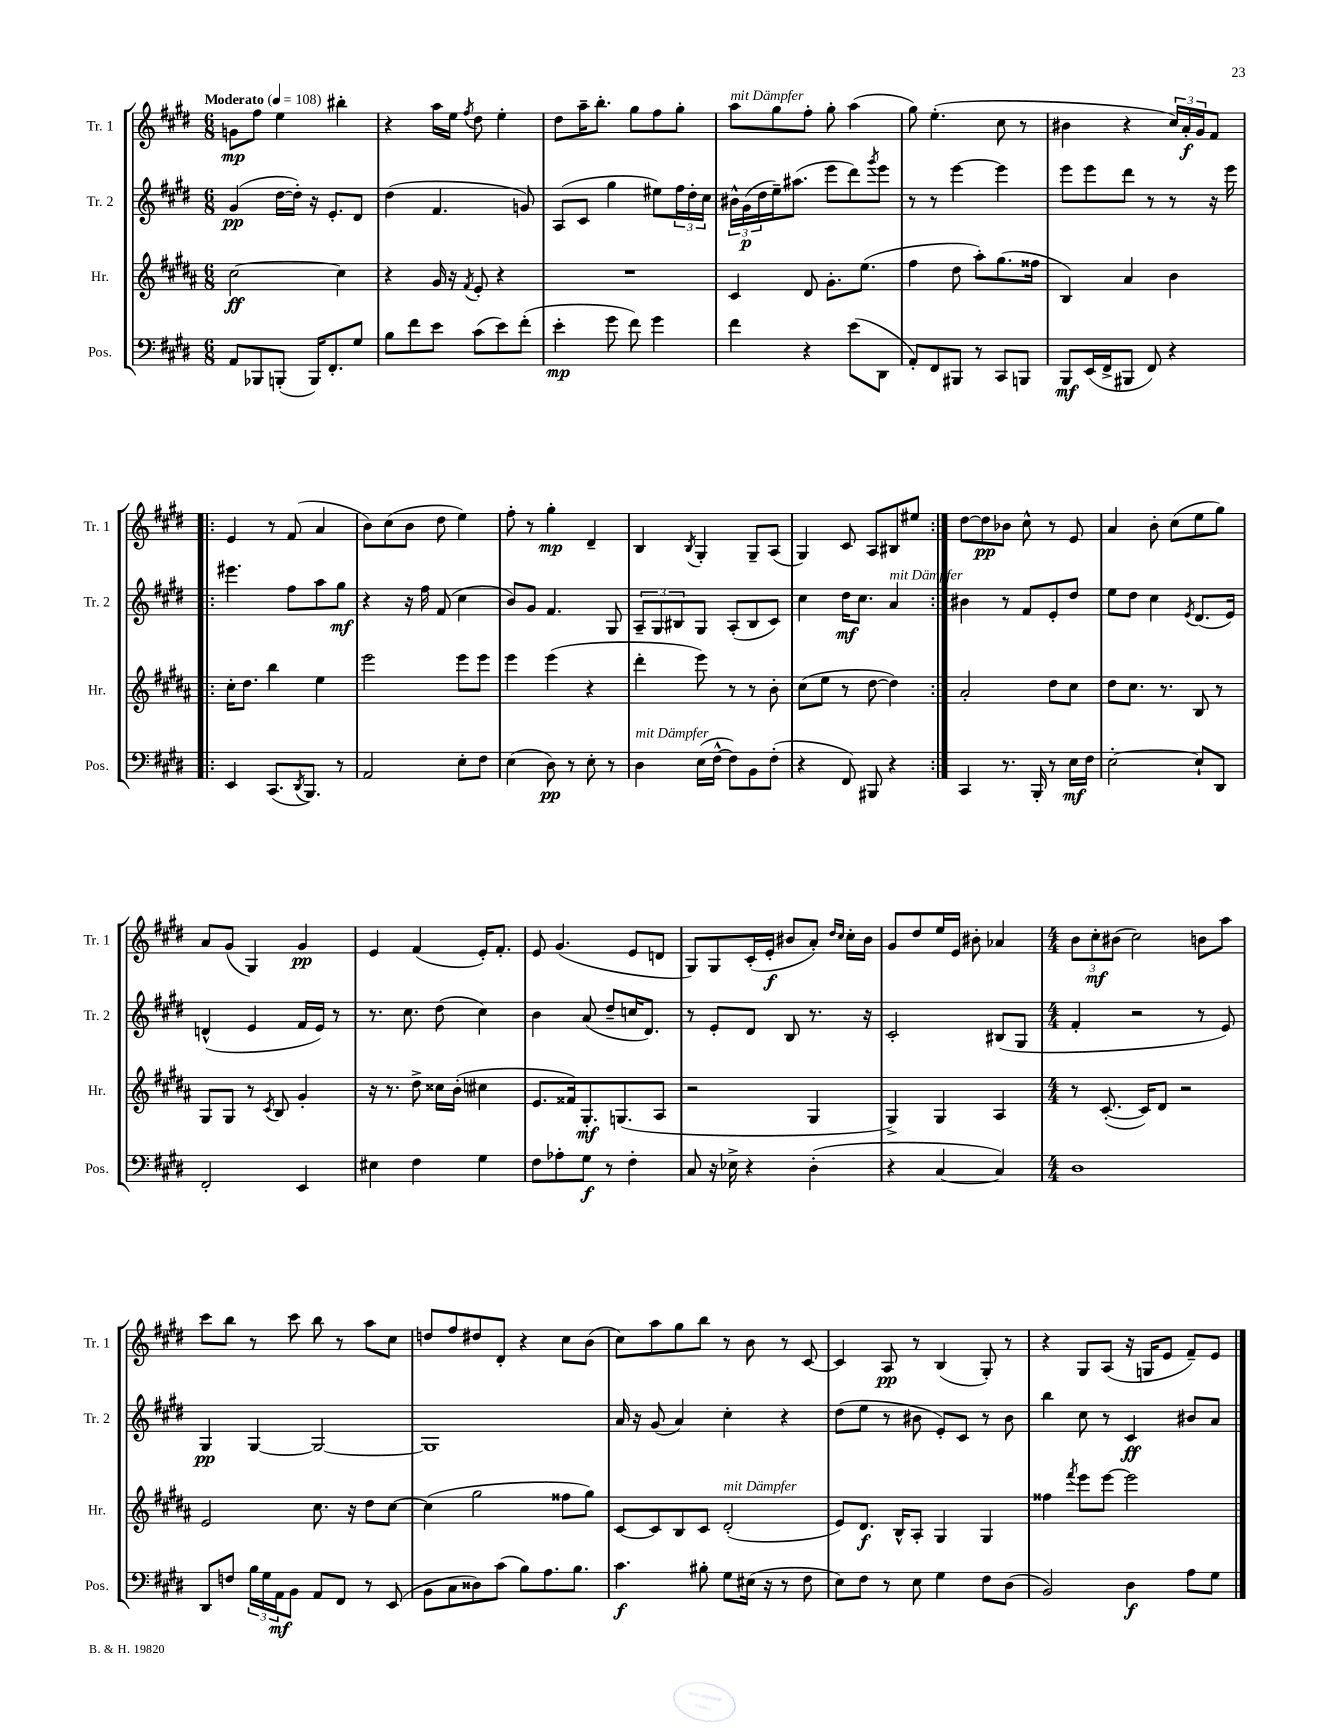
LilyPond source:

<<
\new StaffGroup <<
\new Staff = "s0" \with { instrumentName = "Tr. 1" shortInstrumentName = "Tr. 1" } {
    \clef treble \key e \major \numericTimeSignature \time 6/8 \tempo "Moderato" 4 = 108
    g'8\mp fis''8 e''4 bis''4-. |
    r4 a''16 e''16 \acciaccatura { fis''8 } dis''8 e''4-. |
    dis''8 a''16-- b''8.-. gis''8 fis''8 gis''8-. |
    a''8^\markup { \italic "mit Dämpfer" } gis''8 fis''8-. gis''8-. a''4( |
    gis''8) e''4.-.( cis''8 r8 |
    bis'4 r4 \tuplet 3/2 { cis''16) a'16-.\f gis'16 } fis'8 |
    \repeat volta 2 { e'4 r8 fis'8( a'4 |
    b'8) cis''8( b'8 dis''8 e''4) |
    fis''8-. r8 gis''4-.\mp dis'4-- |
    b4 \acciaccatura { b8 } gis4-. gis8-- a8( |
    gis4) cis'8 a8 bis8 eis''8 | }
    dis''8~ dis''8\pp bes'8 cis''8-^ r8 e'8 |
    a'4 b'8-. cis''8( e''8 gis''8) |
    a'8 gis'8( gis4) gis'4\pp |
    e'4 fis'4( e'16-.) fis'8.-. |
    e'8 gis'4.( e'8 d'8 |
    gis8) gis8 cis'16-.( e'16-.\f bis'8 a'8-.) \grace { dis''16 cis''16 } cis''16-. bis'16 |
    gis'8 dis''8 e''16 e'16 bis'8-. aes'4 |
    \numericTimeSignature \time 4/4 \tuplet 3/2 { b'8 cis''8-.\mf bis'8( } cis''2) b'8 a''8 |
    cis'''8 b''8 r8 cis'''8 b''8 r8 a''8 cis''8 |
    d''8 fis''8 dis''8 dis'8-. r4 cis''8 b'8( |
    cis''8) a''8 gis''8 b''8 r8 b'8 r8 cis'8~ |
    cis'4 a8\pp r8 b4( gis8-.) r8 |
    r4 gis8 a8( r16 g16 e'8 fis'8--) e'8 \bar "|." |
}
\new Staff = "s1" \with { instrumentName = "Tr. 2" shortInstrumentName = "Tr. 2" } {
    \clef treble \key e \major \numericTimeSignature \time 6/8
    gis'4\pp( dis''16~ dis''16-.) r16 e'8.-. dis'8 |
    dis''4( fis'4. g'8) |
    a8( cis'8 gis''4 eis''8) \tuplet 3/2 { fis''16 dis''16-. cis''16 } |
    \tuplet 3/2 { bis'16-^ gis'16\p( dis''16 } e''16--) ais''8.( e'''8 dis'''8) \acciaccatura { gis'''8 } e'''8 |
    r8 r8 e'''4~ e'''4 |
    e'''8 e'''8 dis'''8 r8 r8 r16 e'''16 |
    \repeat volta 2 { eis'''4. fis''8 a''8 gis''8\mf |
    r4 r16 fis''16 fis'8( cis''4 |
    b'8) gis'8 fis'4. gis8 |
    \tuplet 3/2 { a8-- gis8 bis8 } gis8 a8-.( bis8 cis'8) |
    cis''4 dis''16\mf cis''8. a'4^\markup { \italic "mit Dämpfer" } | }
    bis'4 r8 fis'8 e'8-. dis''8 |
    e''8 dis''8 cis''4 \acciaccatura { e'8 } dis'8.( e'16) |
    d'4-^( e'4 fis'16 e'16) r8 |
    r8. cis''8. dis''8( cis''4) |
    b'4 a'8( dis''8-- c''16 dis'8.) |
    r8 e'8-. dis'8 b8 r8. r16 |
    cis'2-. bis8( gis8 |
    \numericTimeSignature \time 4/4 fis'4-. r2 r8 e'8) |
    gis4\pp gis4~ gis2~ |
    gis1 |
    a'16 r16 gis'8( a'4) cis''4-. r4 |
    dis''8( e''8 r8 bis'8 e'8-.) cis'8 r8 bis'8 |
    b''4 cis''8 r8 cis'4\ff bis'8 a'8 \bar "|." |
}
\new Staff = "s2" \with { instrumentName = "Hr." shortInstrumentName = "Hr." } {
    \clef treble \key b \major \numericTimeSignature \time 6/8
    cis''2~\ff cis''4 |
    r4 gis'16 r16 \acciaccatura { fis'8 } e'8-. r4 |
    R2. |
    cis'4 dis'8 gis'8.-. e''8.( |
    fis''4 dis''8 ais''8-.) gis''8.( fisis''16 |
    b4) ais'4 b'4 |
    \repeat volta 2 { cis''16-. dis''8. b''4 e''4 |
    e'''2 e'''8 e'''8 |
    e'''4 e'''4( r4 |
    dis'''4-. e'''8) r8 r8 b'8-. |
    cis''8( e''8 r8 dis''8~ dis''4) | }
    ais'2-. dis''8 cis''8 |
    dis''8 cis''8. r8. b8 r8 |
    gis8 gis8 r8 \acciaccatura { cis'8 } b8 gis'4-. |
    r16 r8. dis''8-> cisis''16 b'16-.( cis''4 |
    e'8. fisis'16) gis8.-.\mf g8.( ais8 |
    r2 gis4 |
    gis4->) gis4 ais4 |
    \numericTimeSignature \time 4/4 r8 cis'8.~-.( cis'16) dis'8 r2 |
    e'2 cis''8. r16 dis''8 cis''8~ |
    cis''4( gis''2 fisis''8 gis''8) |
    cis'8~ cis'8 b8 cis'8 dis'2-.^\markup { \italic "mit Dämpfer" }( |
    e'8) dis'8.\f b16-^ ais8-. gis4 gis4 |
    fisis''4 \acciaccatura { fis'''8 } e'''8 e'''8~ e'''2 \bar "|." |
}
\new Staff = "s3" \with { instrumentName = "Pos." shortInstrumentName = "Pos." } {
    \clef bass \key e \major \numericTimeSignature \time 6/8
    a,8 bes,,8 b,,8-.( b,,16) fis,8.-. gis8 |
    b8 fis'8 e'8 cis'8( e'8) fis'8-.( |
    e'4-.\mp gis'8 fis'8) gis'4 |
    fis'4 r4 e'8( dis,8 |
    a,8-.) fis,8 bis,,8 r8 cis,8 b,,8 |
    b,,8\mf e,16( fis,16-> bis,,8 fis,8) r4 |
    \repeat volta 2 { e,4 cis,8.( \acciaccatura { dis,8 } b,,8.) r8 |
    a,2 e8-. fis8 |
    e4( dis8\pp) r8 e8-. r8 |
    dis4^\markup { \italic "mit Dämpfer" } e16( fis16~-^ fis8) b,8 fis8-.( |
    r4 fis,8) bis,,8 r4 | }
    cis,4 r8. b,,16-. r8 e16\mf fis16 |
    e2~-. e8-! dis,8 |
    fis,2-. e,4 |
    eis4 fis4 gis4 |
    fis8 aes8-. gis8\f r8 fis4-. |
    cis8 r16 ees16-> r4 dis4-.( |
    r4 cis4~ cis4) |
    \numericTimeSignature \time 4/4 dis1 |
    dis,8 f8 \tuplet 3/2 { b16 gis16 a,16\mf } b,8 a,8 fis,8 r8 e,8( |
    b,8 cis8 disis8) cis'8( b8) a8. b8. |
    cis'4.\f bis8-. gis8 eis16( r16 r8 fis8 |
    e8) fis8 r8 e8 gis4 fis8 dis8( |
    b,2) dis4\f a8 gis8 \bar "|." |
}
>>
>>
\layout { \context { \Score \remove "Bar_number_engraver" } }
